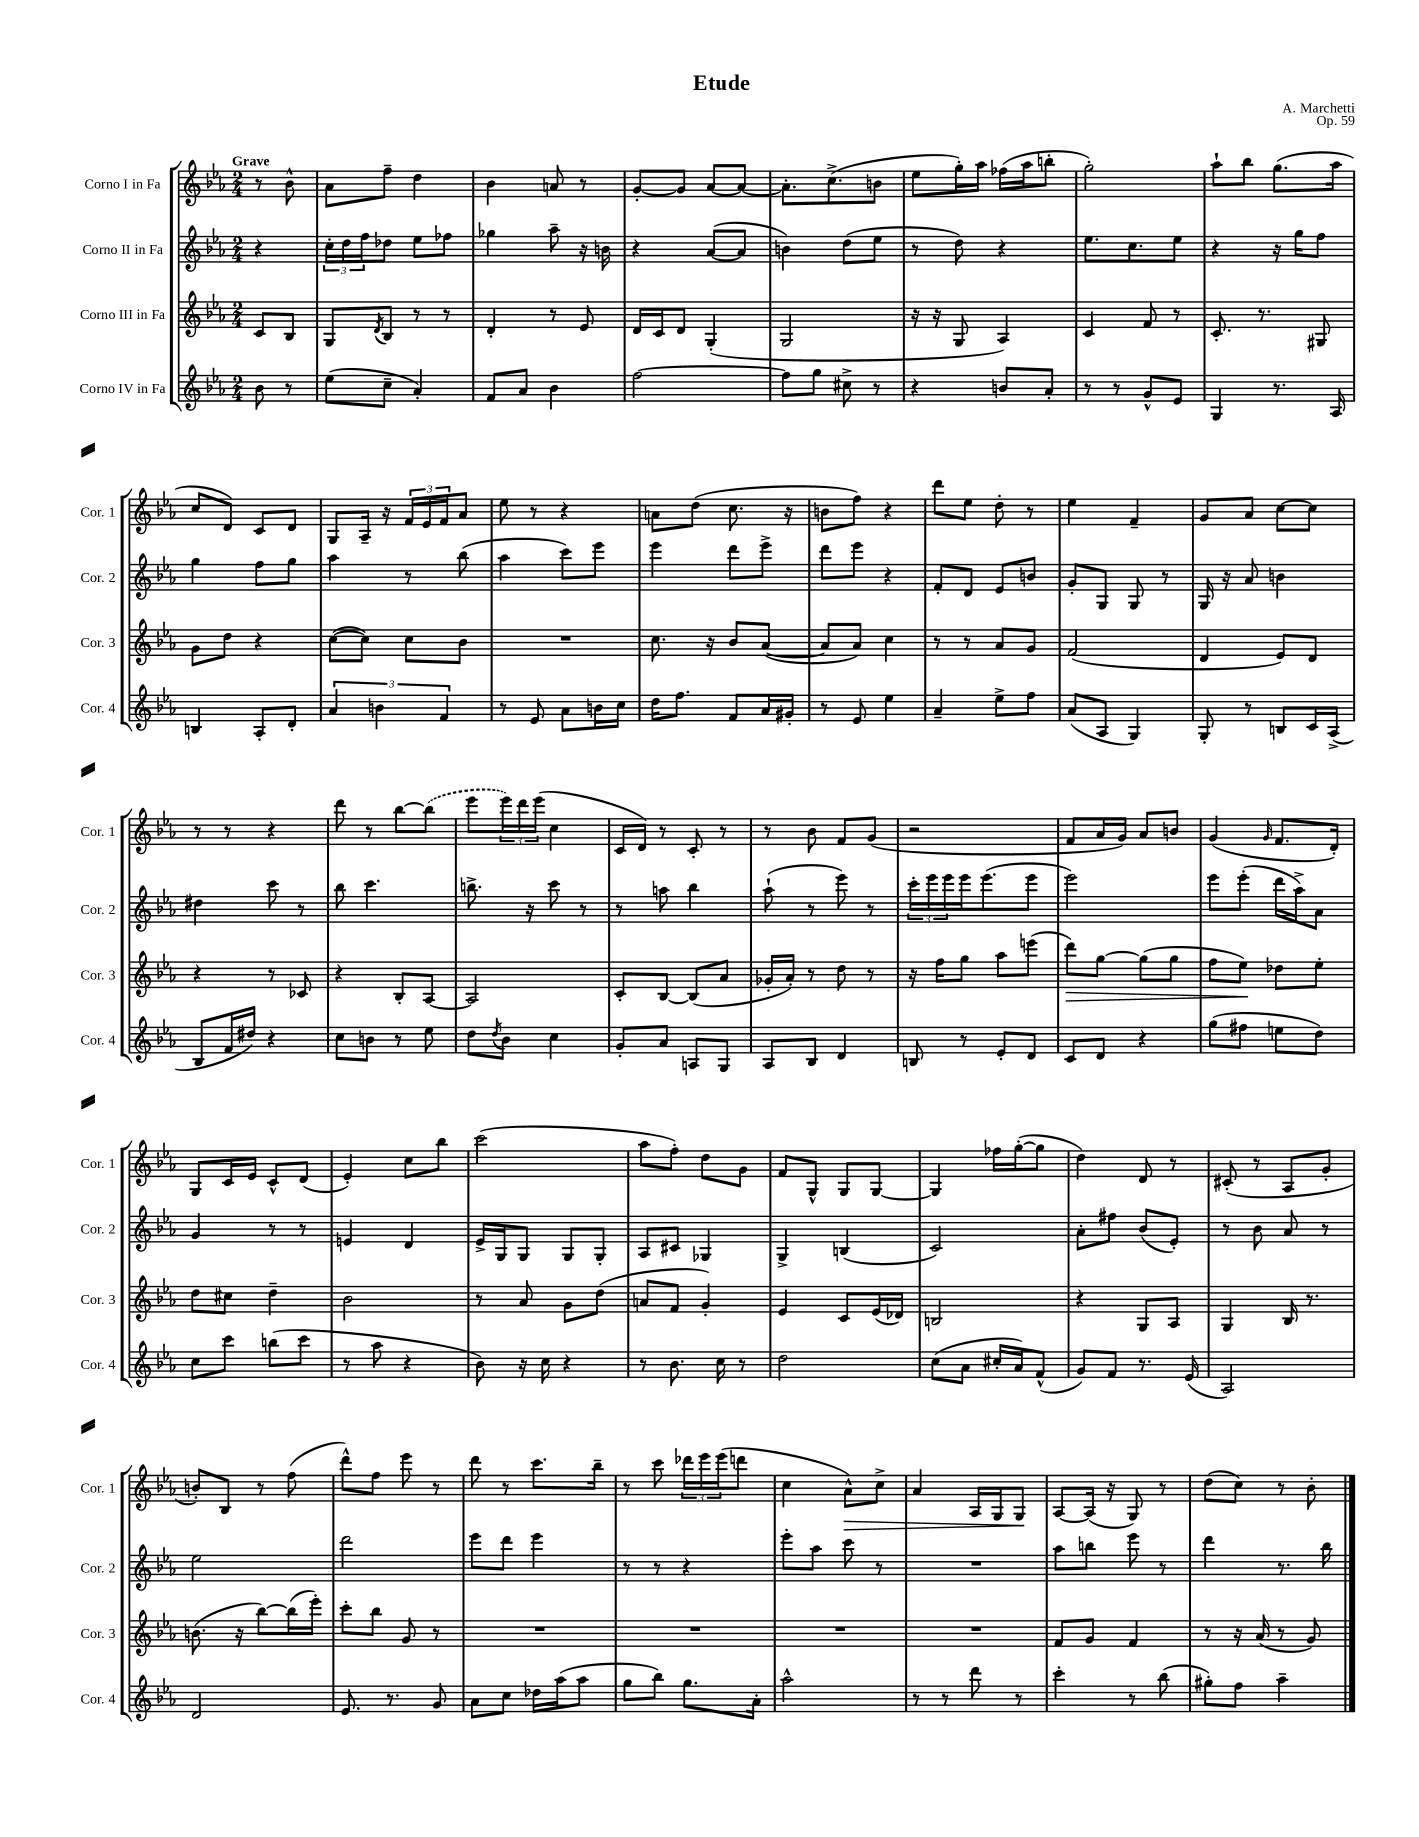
\header { title = "Etude" composer = "A. Marchetti" opus = "Op. 59" }
<<
\new StaffGroup <<
\new Staff = "s0" \with { instrumentName = "Corno I in Fa" shortInstrumentName = "Cor. 1" } {
    \clef treble \key ees \major \numericTimeSignature \time 2/4 \partial 4 \tempo "Grave"
    r8 bes'8-^ |
    aes'8 f''8-- d''4 |
    bes'4 a'8 r8 |
    g'8~-. g'8 aes'8~ aes'8~ |
    aes'8.-. c''8.->( b'8 |
    ees''8 g''16-.) aes''16 fes''16( aes''16 b''8-. |
    g''2-.) |
    aes''8-! bes''8 g''8.( aes''16 |
    c''8 d'8) c'8 d'8 |
    g8 aes16-- r16 \tuplet 3/2 { f'16 ees'16 f'16 } aes'8 |
    ees''8 r8 r4 |
    a'8 d''8( c''8. r16 |
    b'8 f''8) r4 |
    d'''8 ees''8 d''8-. r8 |
    ees''4 f'4-- |
    g'8 aes'8 c''8~ c''8 |
    r8 r8 r4 |
    d'''8 r8 bes''8~ \once \slurDashed bes''8( |
    ees'''8 \tuplet 3/2 { ees'''16) d'''16 ees'''16( } c''4 |
    c'16 d'16) r8 c'8-. r8 |
    r8 bes'8 f'8 g'8( |
    r2 |
    f'8 aes'16 g'16) aes'8 b'8 |
    g'4( \grace { g'16 } f'8. d'16-.) |
    g8 c'16 ees'16 c'8-^ d'8( |
    ees'4-.) c''8 bes''8 |
    c'''2( |
    aes''8 f''8-.) d''8 g'8 |
    f'8 g8-^ g8 g8~ |
    g4 fes''16 g''16~-.( g''8 |
    d''4) d'8 r8 |
    cis'8-.( r8 aes8 g'8-. |
    b'8-.) bes8 r8 f''8( |
    d'''8-^) f''8 ees'''8 r8 |
    d'''8 r8 c'''8. bes''16-- |
    r8 c'''8 \tuplet 3/2 { des'''16 ees'''16 ees'''16( } d'''8 |
    c''4 aes'8-^\>) c''8-> |
    aes'4 aes16 g16 g8\! |
    aes8~ aes16( r16 g8) r8 |
    d''8( c''8) r8 bes'8-. \bar "|." |
}
\new Staff = "s1" \with { instrumentName = "Corno II in Fa" shortInstrumentName = "Cor. 2" } {
    \clef treble \key ees \major \numericTimeSignature \time 2/4 \partial 4
    r4 |
    \tuplet 3/2 { c''16-. d''16 f''16 } des''8 ees''8 fes''8 |
    ges''4 aes''8-- r16 b'16 |
    r4 aes'8~( aes'8 |
    b'4) d''8( ees''8 |
    r8 d''8) r4 |
    ees''8. c''8. ees''8 |
    r4 r16 g''16 f''8 |
    g''4 f''8 g''8 |
    aes''4 r8 bes''8( |
    aes''4 c'''8) ees'''8 |
    ees'''4 d'''8 ees'''8-> |
    d'''8 ees'''8 r4 |
    f'8-. d'8 ees'8 b'8 |
    g'8-. g8 g8 r8 |
    g16 r16 aes'8 b'4 |
    dis''4 c'''8 r8 |
    bes''8 c'''4. |
    b''8.-> r16 c'''8 r8 |
    r8 a''8 bes''4 |
    aes''8-!( r8 ees'''8) r8 |
    \tuplet 3/2 { c'''16-. ees'''16 ees'''16 } ees'''16 ees'''8.( ees'''8 |
    ees'''2) |
    ees'''8 ees'''8-.( d'''16 aes''16->) aes'8 |
    g'4 r8 r8 |
    e'4 d'4 |
    ees'16-> g16 g8 g8 g8-. |
    aes8 cis'8 ges4 |
    g4-> b4( |
    c'2) |
    aes'8-. fis''8 bes'8( ees'8-.) |
    r8 bes'8 aes'8 r8 |
    ees''2 |
    d'''2 |
    ees'''8 d'''8 ees'''4 |
    r8 r8 r4 |
    ees'''8-. aes''8 c'''8 r8 |
    R2 |
    aes''8 b''8 ees'''8 r8 |
    d'''4 r8. bes''16 \bar "|." |
}
\new Staff = "s2" \with { instrumentName = "Corno III in Fa" shortInstrumentName = "Cor. 3" } {
    \clef treble \key ees \major \numericTimeSignature \time 2/4 \partial 4
    c'8 bes8 |
    g8 \acciaccatura { d'8 } bes8 r8 r8 |
    d'4-. r8 ees'8 |
    d'16 c'16 d'8 g4-.( |
    g2 |
    r16 r16 g8 aes4) |
    c'4 f'8 r8 |
    c'8.-. r8. gis8 |
    g'8 d''8 r4 |
    c''8~( c''8) c''8 bes'8 |
    R2 |
    c''8. r16 bes'8 aes'8~( |
    aes'8 aes'8) c''4 |
    r8 r8 aes'8 g'8 |
    f'2( |
    d'4 ees'8) d'8 |
    r4 r8 ces'8 |
    r4 bes8-. aes8~ |
    aes2 |
    c'8-. bes8~ bes8( aes'8 |
    ges'16-. aes'16-.) r8 d''8 r8 |
    r16 f''16 g''8 aes''8 e'''8( |
    d'''8\>) g''8~ g''8( g''8 |
    f''8 ees''8\!) des''8 ees''8-. |
    d''8 cis''8 d''4-- |
    bes'2 |
    r8 aes'8 g'8 d''8( |
    a'8 f'8 g'4-.) |
    ees'4 c'8 ees'16( des'16) |
    b2 |
    r4 g8 aes8 |
    g4 bes16 r8. |
    b'8.( r16 bes''8~) bes''16( ees'''16-.) |
    c'''8-. bes''8 g'8 r8 |
    R2 |
    R2 |
    R2 |
    R2 |
    f'8 g'8 f'4 |
    r8 r16 aes'16( r8 g'8) \bar "|." |
}
\new Staff = "s3" \with { instrumentName = "Corno IV in Fa" shortInstrumentName = "Cor. 4" } {
    \clef treble \key ees \major \numericTimeSignature \time 2/4 \partial 4
    bes'8 r8 |
    ees''8( c''8-- aes'4-.) |
    f'8 aes'8 bes'4 |
    f''2~ |
    f''8 g''8 cis''8-> r8 |
    r4 b'8 aes'8-. |
    r8 r8 g'8-^ ees'8 |
    g4 r8. aes16 |
    b4 aes8-. d'8-. |
    \tuplet 3/2 { aes'4 b'4 f'4 } |
    r8 ees'8 aes'8 b'16 c''16 |
    d''16 f''8. f'8 aes'16 gis'16-. |
    r8 ees'8 ees''4 |
    aes'4-- ees''8-> f''8 |
    aes'8( aes8 g4) |
    g8-. r8 b8 c'16 aes16->( |
    bes8 f'16 dis''16) r4 |
    c''8 b'8 r8 ees''8 |
    d''8 \acciaccatura { d''8 } bes'8 c''4 |
    g'8-. aes'8 a8 g8 |
    aes8 bes8 d'4 |
    b8 r8 ees'8-. d'8 |
    c'8 d'8 r4 |
    g''8( fis''8 e''8 d''8) |
    c''8 c'''8 b''8( c'''8 |
    r8 aes''8 r4 |
    bes'8) r16 c''16 r4 |
    r8 bes'8. c''16 r8 |
    d''2 |
    c''8( aes'8 cis''16-. aes'16) f'8-^( |
    g'8) f'8 r8. ees'16( |
    aes2) |
    d'2 |
    ees'8. r8. g'8 |
    aes'8 c''8 des''16 aes''16( aes''8 |
    g''8 bes''8) g''8. aes'16-. |
    aes''2-^ |
    r8 r8 d'''8 r8 |
    c'''4-. r8 bes''8( |
    gis''8-.) f''8 aes''4-- \bar "|." |
}
>>
>>
\layout { \context { \Score \remove "Bar_number_engraver" } }
